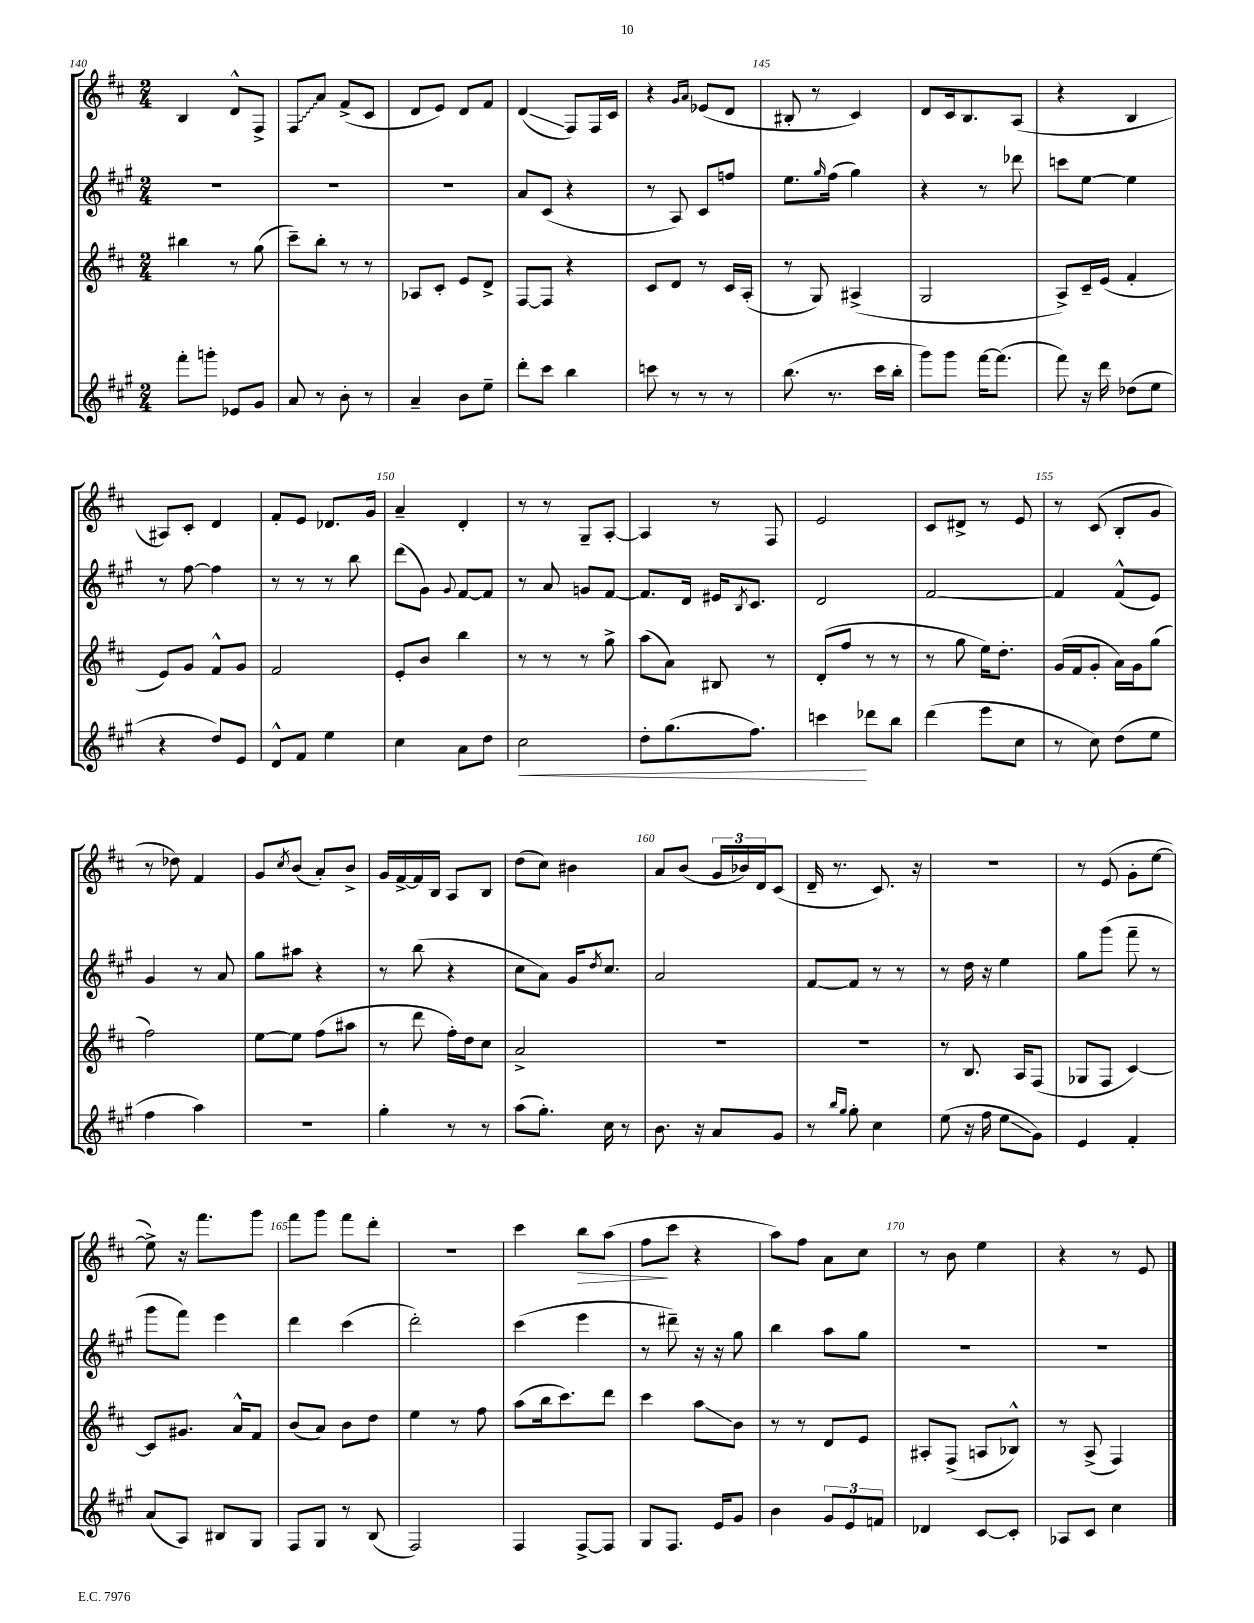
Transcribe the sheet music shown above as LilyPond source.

<<
\new StaffGroup <<
\new Staff = "s0" {
    \clef treble \key d \major \numericTimeSignature \time 2/4
    b4 d'8-^ fis8-> |
    \once \override Glissando.style = #'zigzag fis8\glissando a'8 fis'8->( cis'8 |
    d'8 e'8) d'8 fis'8 |
    d'4\glissando( fis8) fis16 cis'16 |
    r4 \grace { g'16 a'16 } ees'8( d'8 |
    bis8-. r8 cis'4) |
    d'8 cis'16 b8. a8( |
    r4 b4 |
    ais8) cis'8-. d'4 |
    fis'8-. e'8 des'8. g'16 |
    a'4-- d'4-. |
    r8 r8 g8-- a8~-. |
    a4 r8 fis8 |
    e'2 |
    cis'8 dis'8-> r8 e'8 |
    r8 cis'8( b8-. g'8 |
    r8 des''8) fis'4 |
    g'8 \acciaccatura { cis''8 } b'8( a'8-.) b'8-> |
    g'16 fis'16~-> fis'16 b16 a8 b8 |
    d''8( cis''8) bis'4 |
    a'8 b'8( \tuplet 3/2 { g'16 bes'16) d'16 } cis'8( |
    d'16-- r8. cis'8.) r16 |
    R2 |
    r8 e'8( g'8-. e''8~ |
    e''8->) r16 fis'''8. g'''8 |
    fis'''8 g'''8 fis'''8 d'''8-. |
    R2 |
    cis'''4 b''8\> a''8( |
    fis''8\! cis'''8 r4 |
    a''8) fis''8 a'8 cis''8 |
    r8 b'8 e''4 |
    r4 r8 e'8 \bar "|." |
}
\new Staff = "s1" {
    \clef treble \key a \major \numericTimeSignature \time 2/4
    R2 |
    R2 |
    R2 |
    a'8 cis'8( r4 |
    r8 a8) cis'8 f''8 |
    e''8. \grace { gis''16 } fis''16( gis''4) |
    r4 r8 des'''8 |
    c'''8 e''8~ e''4 |
    r8 fis''8~ fis''4 |
    r8 r8 r8 b''8 |
    d'''8( gis'8) \appoggiatura { gis'8 } fis'8~ fis'8 |
    r8 a'8 g'8 fis'8~ |
    fis'8. d'16 eis'16 \acciaccatura { b8 } cis'8. |
    d'2 |
    fis'2~ |
    fis'4 fis'8-^( e'8) |
    gis'4 r8 a'8 |
    gis''8 ais''8 r4 |
    r8 b''8( r4 |
    cis''8 a'8) gis'16 \acciaccatura { d''8 } cis''8. |
    a'2 |
    fis'8~ fis'8 r8 r8 |
    r8 d''16 r16 e''4 |
    gis''8 gis'''8( fis'''8-- r8 |
    gis'''8 fis'''8) e'''4 |
    d'''4 cis'''4( |
    d'''2-.) |
    cis'''4( e'''4 |
    r8 dis'''8--) r16 r16 gis''8 |
    b''4 a''8 gis''8 |
    R2 |
    R2 \bar "|." |
}
\new Staff = "s2" {
    \clef treble \key d \major \numericTimeSignature \time 2/4
    bis''4 r8 g''8( |
    cis'''8--) b''8-. r8 r8 |
    aes8 cis'8-. e'8 d'8-> |
    fis8~ fis8 r4 |
    cis'8 d'8 r8 cis'16 a16-.( |
    r8 g8) ais4->( |
    g2 |
    a8->) cis'16-- e'16( fis'4-. |
    e'8) g'8 fis'8-^ g'8 |
    fis'2 |
    e'8-. b'8 b''4 |
    r8 r8 r8 g''8-> |
    a''8( a'8) bis8 r8 |
    d'8-.( fis''8 r8 r8 |
    r8 g''8 e''16) d''8.-. |
    g'16( fis'16 g'8-. a'16) g'16 g''8( |
    fis''2) |
    e''8~ e''8 fis''8( ais''8 |
    r8 d'''8 fis''16-.) d''16 cis''8 |
    a'2-> |
    R2 |
    r2 |
    r8 b8. a16 fis8( |
    ges8 fis8 cis'4~) |
    cis'8 gis'8. a'16-^ fis'8 |
    b'8( a'8) b'8 d''8 |
    e''4 r8 fis''8 |
    a''8( b''16 cis'''8.) d'''8 |
    cis'''4 a''8\glissando b'8 |
    r8 r8 d'8 e'8 |
    ais8-. fis8->( a8 bes8-^) |
    r8 a8->( fis4) \bar "|." |
}
\new Staff = "s3" {
    \clef treble \key a \major \numericTimeSignature \time 2/4
    fis'''8-. g'''8-. ees'8 gis'8 |
    a'8 r8 b'8-. r8 |
    a'4-- b'8 e''8-- |
    d'''8-. cis'''8 b''4 |
    c'''8 r8 r8 r8 |
    b''8.( r8. cis'''16 b''16-. |
    gis'''8) gis'''8 fis'''16~ fis'''8.( |
    fis'''8) r16 d'''16 des''8( e''8 |
    r4 d''8) e'8 |
    d'8-^ fis'8 e''4 |
    cis''4 a'8 d''8 |
    cis''2\< |
    d''8-. gis''8.( fis''8.) |
    c'''4\! des'''8 b''8 |
    d'''4( e'''8 cis''8 |
    r8 cis''8) d''8( e''8 |
    fis''4 a''4) |
    R2 |
    gis''4-. r8 r8 |
    a''8( gis''8.-.) cis''16 r8 |
    b'8. r16 a'8 gis'8 |
    r8 \grace { b''16 gis''16 } gis''8-. cis''4 |
    e''8( r16 fis''16 e''8\glissando gis'8) |
    e'4 fis'4-. |
    a'8( a8) bis8 gis8 |
    fis8 gis8 r8 b8( |
    fis2) |
    fis4 fis8~-> fis8 |
    gis8 fis8. e'16 gis'8 |
    b'4 \tuplet 3/2 { gis'8 e'8 f'8 } |
    des'4 cis'8~ cis'8-. |
    aes8 cis'8 cis''4 \bar "|." |
}
>>
>>
\layout { \context { \Score currentBarNumber = #140 \override BarNumber.break-visibility = ##(#f #t #t) barNumberVisibility = #(every-nth-bar-number-visible 5) } }
